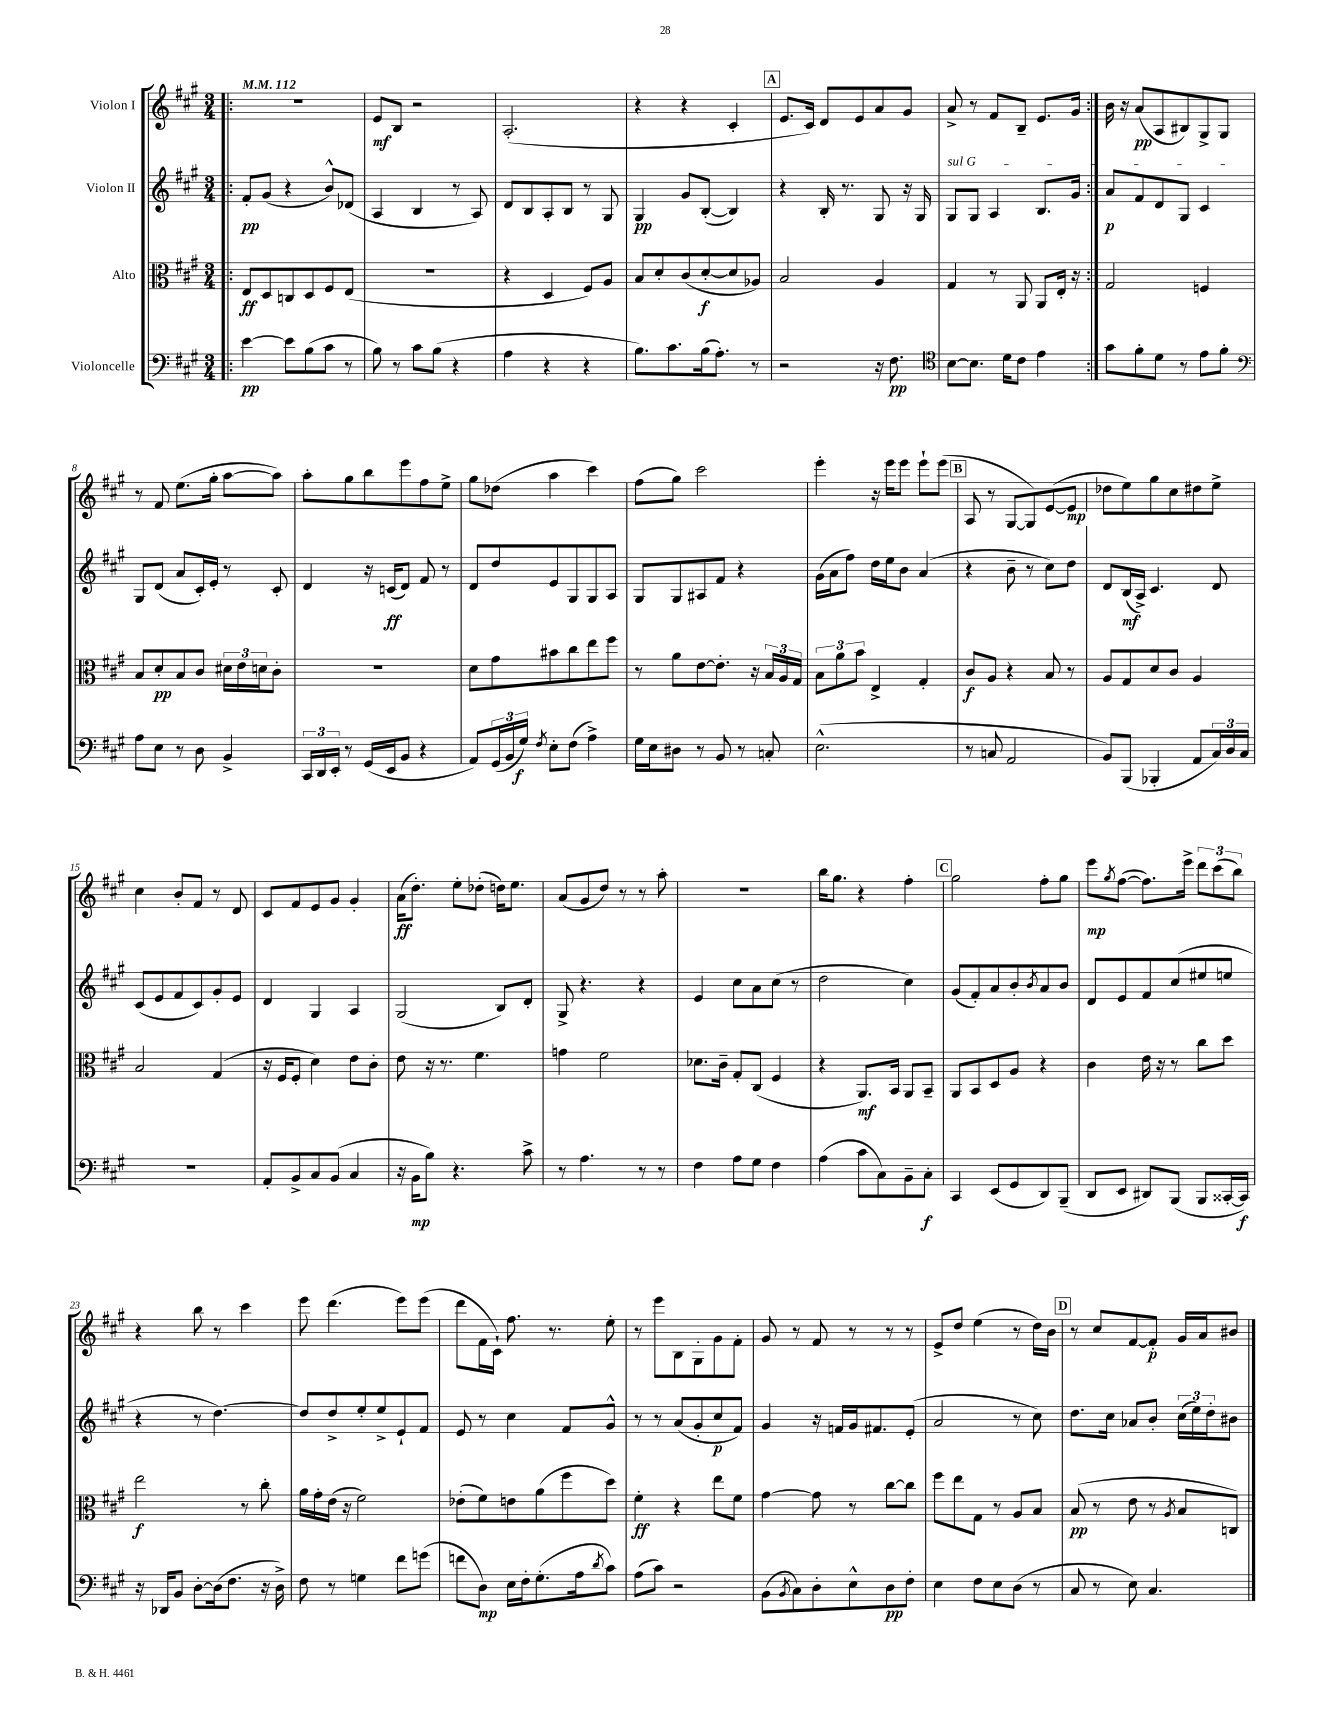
<<
\new StaffGroup <<
\new Staff = "s0" \with { instrumentName = "Violon I" } {
    \clef treble \key a \major \numericTimeSignature \time 3/4 \tempo 4 = 112
    \repeat volta 2 { \bar ".|:" R2. |
    e'8\mf b8 r2 |
    a2.-.( |
    r4 r4 cis'4-. |
    \mark \markup { \box "A" } e'8. cis'16) d'8 e'8 a'8 gis'8 |
    a'8-> r8 fis'8 b8-- e'8. gis'16 | }
    b'16 r16 a'8\pp( a8 bis8) gis8-> gis8 |
    r8 fis'8 e''8.( gis''16-. a''8~ a''8) |
    a''8-. gis''8 b''8 e'''8 fis''8 e''8-> |
    gis''8 des''8( a''4 cis'''4) |
    fis''8( gis''8) cis'''2 |
    e'''4-. r16 e'''16 e'''8 e'''8-! e'''8( |
    \mark \markup { \box "B" } a8 r8 gis8~ gis8) e'8~( e'8\mp |
    des''8 e''8) gis''8 cis''8 dis''8 e''8-> |
    cis''4 b'8-. fis'8 r8 d'8 |
    cis'8 fis'8 e'8 gis'8 gis'4-. |
    a'16\ff( d''8.-.) e''8-. des''8-.( d''16) e''8. |
    a'8( gis'8 d''8) r8 r8 a''8-. |
    R2. |
    b''16 gis''8. r4 fis''4-. |
    \mark \markup { \box "C" } gis''2 fis''8-. gis''8 |
    e'''8\mp \acciaccatura { gis''8 } fis''8~( fis''8.) e'''16-> \tuplet 3/2 { d'''8 cis'''8( b''8) } |
    r4 b''8 r8 cis'''4 |
    e'''8 d'''4.( e'''8) e'''8( |
    d'''8 fis'16 cis'16-!) fis''8. r8. e''8-. |
    r8 e'''8 b8 gis8-. gis'8 fis'8-. |
    gis'8 r8 fis'8 r8 r8 r8 |
    e'8-> d''8 e''4( r8 d''16) b'16 |
    \mark \markup { \box "D" } r8 cis''8 fis'8~ fis'8-.\p gis'16 a'16 bis'8 \bar "|." |
}
\new Staff = "s1" \with { instrumentName = "Violon II" } {
    \clef treble \key a \major \numericTimeSignature \time 3/4
    \repeat volta 2 { \bar ".|:" fis'8-.\pp gis'8( r4 b'8-^) des'8( |
    a4 b4 r8 a8) |
    d'8 b8 a8-. b8 r8 gis8 |
    gis4\pp gis'8 b8~-.( b4) |
    \mark \markup { \box "A" } r4 b16-. r8. gis8 r16 gis16 |
    \once \override TextSpanner.bound-details.left.text = \markup { \italic "sul G" } gis8\startTextSpan gis8 a4 b8. gis'16 | }
    a'8\p fis'8 d'8 gis8 cis'4\stopTextSpan |
    gis8 d'8( a'8 cis'16-.) e'16-. r8 cis'8-. |
    d'4 r16 c'16\ff( d'8) fis'8 r8 |
    d'8 d''8 e'8 gis8 gis8 a8 |
    gis8 gis8 ais8 fis'8 r4 |
    gis'16( a'16 fis''8) d''16 e''16 b'8 a'4( |
    \mark \markup { \box "B" } r4 b'8-- r8 cis''8) d''8 |
    d'8 b16\mf( a16->) cis'4. d'8 |
    cis'8( e'8 fis'8 cis'8) gis'8-. e'8 |
    d'4 gis4 a4 |
    gis2( b8) d'8-. |
    gis8-> r4. r4 |
    e'4 cis''8 a'8 cis''8( r8 |
    d''2 cis''4) |
    \mark \markup { \box "C" } gis'8( fis'8-.) a'8 b'8-. \acciaccatura { b'8 } a'8 b'8 |
    d'8 e'8 fis'8 cis''8( eis''8 e''8 |
    r4 r8 d''4.~) |
    d''8 d''8-> e''8-. e''8-> e'8-! fis'8 |
    e'8 r8 cis''4 fis'8 gis'8-^ |
    r8 r8 a'8( gis'8-. cis''8\p fis'8) |
    gis'4 r16 f'16 gis'16 fis'8. e'8-.( |
    a'2 r8 cis''8) |
    \mark \markup { \box "D" } d''8. cis''16 aes'8 b'8-. \tuplet 3/2 { cis''16( e''16) d''16-. } bis'8 \bar "|." |
}
\new Staff = "s2" \with { instrumentName = "Alto" } {
    \clef alto \key a \major \numericTimeSignature \time 3/4
    \repeat volta 2 { \bar ".|:" e8\ff d8 c8 d8 fis8 e8( |
    R2. |
    r4 d4 fis8) a8 |
    b8 d'8-. cis'8( d'8~-.\f d'8 aes8) |
    \mark \markup { \box "A" } b2 a4 |
    gis4 r8 a,8 a,8 e16-. r16 | }
    gis2 f4 |
    b8 d'8-.\pp b8 cis'8 \tuplet 3/2 { dis'16 e'16 d'16 } cis'8-. |
    R2. |
    d'8 gis'8 bis'8 cis''8 e''8 fis''8 |
    r8 a'8 e'8~ e'8.-. r16 \tuplet 3/2 { b16 a16 gis16 } |
    \tuplet 3/2 { b8 a'8 b'8 } e4-> gis4-. |
    \mark \markup { \box "B" } cis'8\f a8 r4 b8 r8 |
    a8 gis8 d'8 cis'8 a4 |
    b2 gis4( |
    r16 fis16 fis8-. d'4) e'8 cis'8-. |
    e'8 r16 r8. fis'4. |
    g'4 fis'2 |
    des'8. cis'16-- gis8-. cis8( fis4 |
    r4 a,8.\mf) b,16 a,8 b,8-- |
    \mark \markup { \box "C" } a,8 b,8 d8 a8 r4 |
    cis'4 e'16 r16 r8 cis''8 d''8 |
    e''2\f r8 cis''8-. |
    a'16 gis'16-. e'16( r16 fis'2) |
    ees'8-.( fis'8) e'8 a'8( fis''8 d''8) |
    fis'4-.\ff r4 e''8 fis'8 |
    gis'4~ gis'8 r8 cis''8~ cis''8 |
    fis''8 e''8 gis8 r8 a8 b8 |
    \mark \markup { \box "D" } b8\pp( r8 e'8 r8 \acciaccatura { a8 } b8 c8) \bar "|." |
}
\new Staff = "s3" \with { instrumentName = "Violoncelle" } {
    \clef bass \key a \major \numericTimeSignature \time 3/4
    \repeat volta 2 { \bar ".|:" e'4~\pp e'8 b8( cis'8 r8 |
    b8) r8 cis'8 b8( r4 |
    a4 r4 r4 |
    b8.) cis'8. b16( a8.-.) r8 |
    \mark \markup { \box "A" } r2 r16 fis8.\pp |
    \clef tenor b8~ b8. d'16 cis'8 e'4 | }
    gis'8 fis'8-. d'8 r8 e'8 fis'8-. |
    \clef bass a8 e8 r8 d8 b,4-> |
    \tuplet 3/2 { cis,16 d,16 e,16-. } r8 gis,16( e,16 b,8 r4 |
    a,8) \tuplet 3/2 { gis,16( b,16 gis16\f) } \acciaccatura { fis8 } e8-. fis8( a4->) |
    gis16 e16 dis8 r8 b,8 r8 c8-. |
    e2.-^( |
    \mark \markup { \box "B" } r8 c8 a,2 |
    b,8) b,,8( bes,,4-. a,8 \tuplet 3/2 { cis16) d16 cis16 } |
    R2. |
    a,8-. b,8-> cis8 b,8( cis4 |
    r16 b,16\mp b8) r4. cis'8-> |
    r8 a4. r8 r8 |
    fis4 a8 gis8 fis4 |
    a4( cis'8 cis8) b,8-- cis8-.\f |
    \mark \markup { \box "C" } cis,4 e,8( gis,8 d,8) b,,8--( |
    d,8 e,8 dis,8) b,,8( b,,8 cisis,16~-. cisis,16\f) |
    r16 des,16 b,8 d8~-. d16( fis8. r16 d16->) |
    fis8 r8 g4 fis'8 g'8( |
    f'8 d8\mp) e16 fis16-. gis8.-.( a16 \acciaccatura { d'8 } cis'8) |
    a8( cis'8) r2 |
    b,8( \acciaccatura { b,8 } cis8) d8-. e8-^ d8\pp fis8-. |
    e4 fis8 e8 d8( r8 |
    \mark \markup { \box "D" } cis8 r8 e8) cis4. \bar "|." |
}
>>
>>
